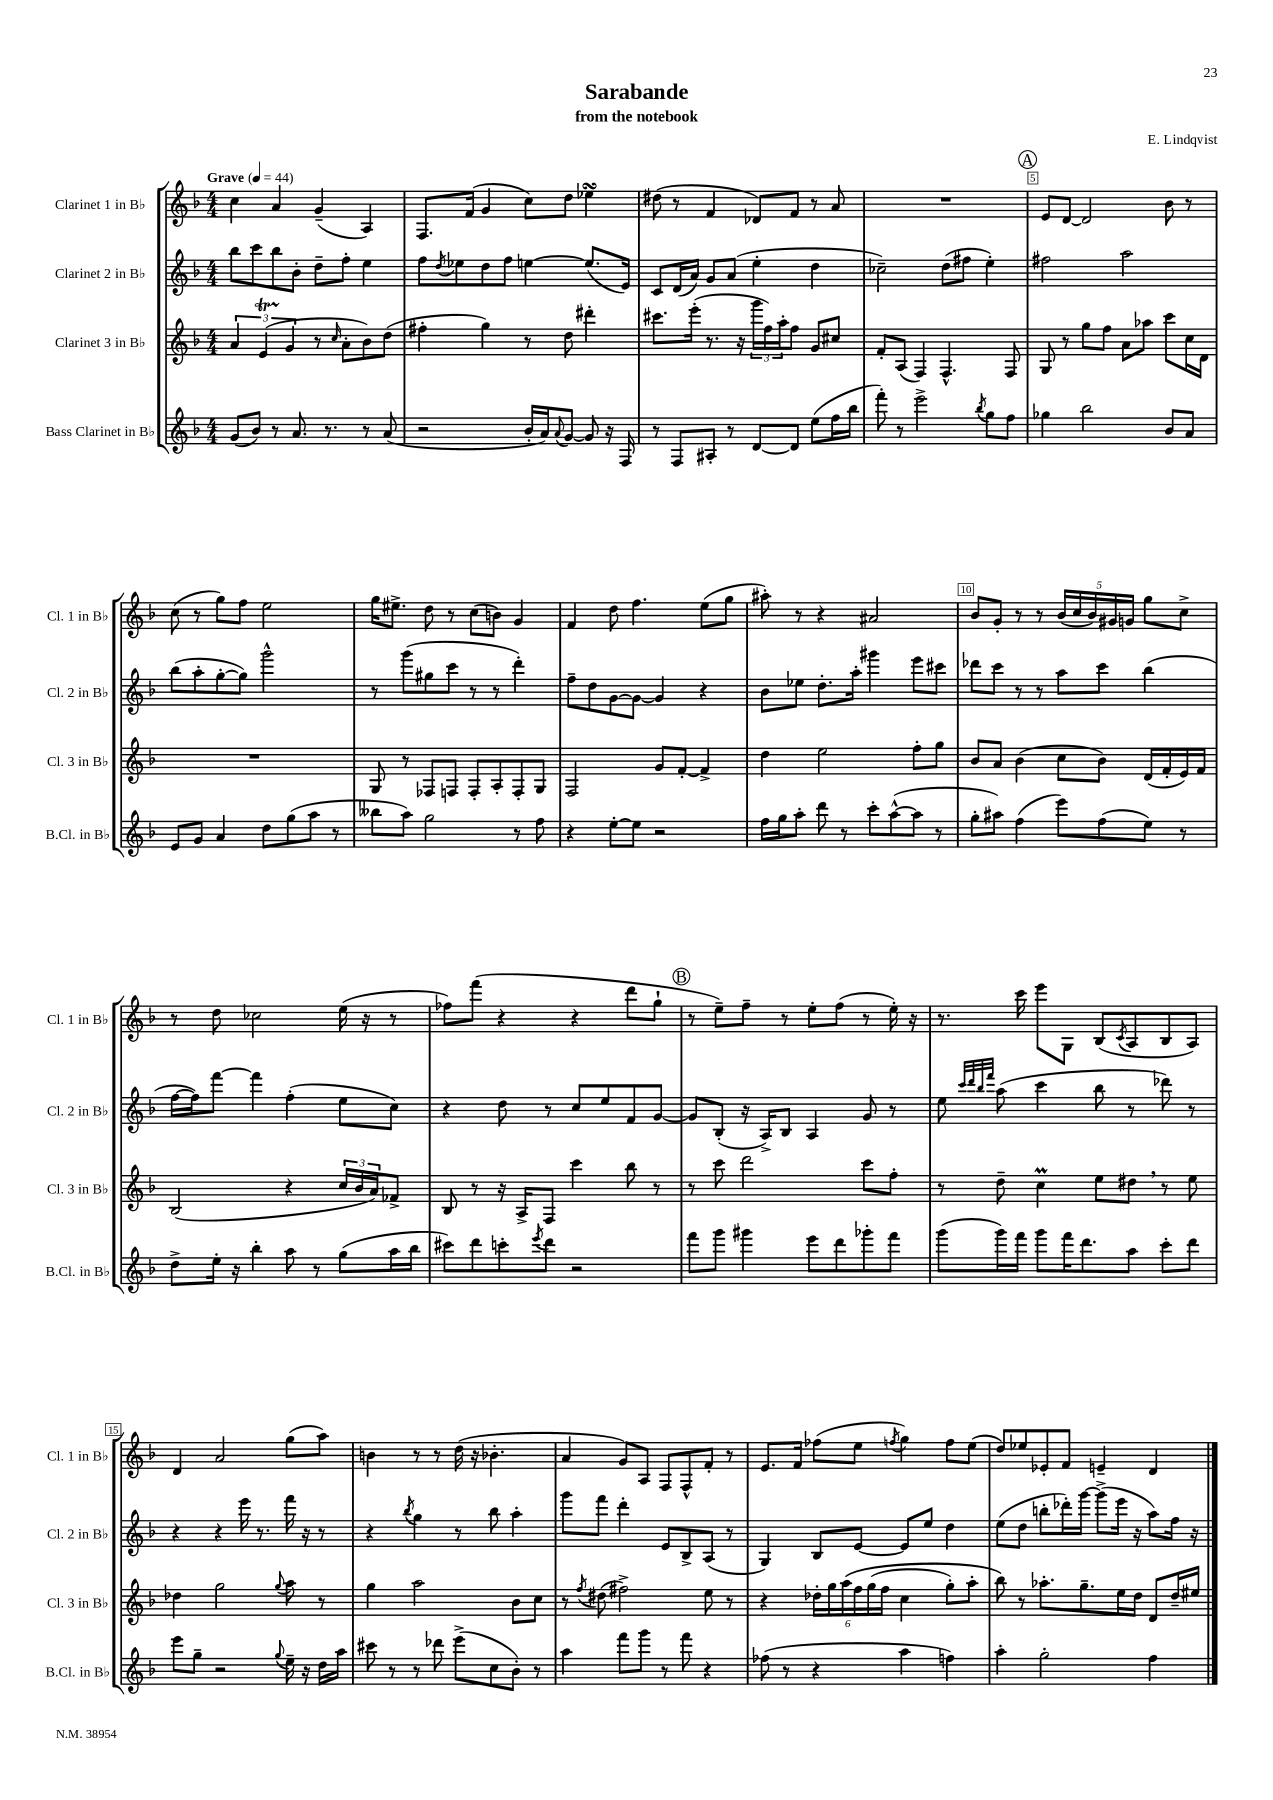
\header { title = "Sarabande" composer = "E. Lindqvist" subtitle = "from the notebook" }
<<
\new StaffGroup <<
\new Staff = "s0" \with { instrumentName = "Clarinet 1 in Bb" shortInstrumentName = "Cl. 1 in Bb" } {
    \clef treble \key f \major \numericTimeSignature \time 4/4 \tempo "Grave" 4 = 44
    c''4 a'4 g'4--( a4) |
    f8. f'16( g'4 c''8) d''8 ees''4\turn |
    dis''8( r8 f'4 des'8) f'8 r8 a'8 |
    R1 |
    \mark \markup { \circle "A" } e'8 d'8~ d'2 bes'8 r8 |
    c''8( r8 g''8) f''8 e''2 |
    g''16 eis''8.-> d''8 r8 c''8( b'8) g'4 |
    f'4 d''8 f''4. e''8( g''8 |
    ais''8-.) r8 r4 ais'2 |
    bes'8 g'8-. r8 r8 \tuplet 5/4 { bes'16( c''16 bes'16) gis'16 g'16 } g''8 c''8-> |
    r8 d''8 ces''2 e''16( r16 r8 |
    fes''8) f'''8( r4 r4 d'''8 g''8-! |
    \mark \markup { \circle "B" } r8 e''8--) f''8-- r8 e''8-. f''8( r8 e''16-.) r16 |
    r8. c'''16 e'''8 g8 bes8( \acciaccatura { c'8 } a8 bes8 a8) |
    d'4 a'2 g''8( a''8) |
    b'4 r8 r8 d''16( r16 bes'4.-. |
    a'4 g'8) a8 f8 f8-^ f'8-. r8 |
    e'8. f'16 fes''8( e''8 \acciaccatura { f''8 } g''4) f''8 e''8( |
    d''8) ees''8 ees'8-. f'8 e'4-- d'4 \bar "|." |
}
\new Staff = "s1" \with { instrumentName = "Clarinet 2 in Bb" shortInstrumentName = "Cl. 2 in Bb" } {
    \clef treble \key f \major \numericTimeSignature \time 4/4
    bes''8 c'''8 bes''8 bes'8-. d''8-- f''8-. e''4 |
    f''8 \acciaccatura { d''8 } ees''8 d''8 f''8 e''4~ e''8.( e'16) |
    c'8 d'16( a'16) g'8 a'8( e''4-. d''4 |
    ces''2--) d''8( fis''8 e''4-.) |
    \mark \markup { \circle "A" } fis''2 a''2 |
    bes''8( a''8-. g''8~-. g''8) g'''2-^ |
    r8 g'''8( gis''8 c'''8 r8 r8 d'''4-.) |
    f''8-- d''8 g'8~ g'8~ g'4 r4 |
    bes'8 ees''8 d''8.-. a''16-. gis'''4 e'''8 cis'''8 |
    des'''8 c'''8 r8 r8 a''8 c'''8 bes''4( |
    f''16~ f''16) f'''8~ f'''4 f''4-.( e''8 c''8) |
    r4 d''8 r8 c''8 e''8 f'8 g'8~ |
    \mark \markup { \circle "B" } g'8 bes8-.( r16 a16->) bes8 a4 g'8 r8 |
    e''8 \grace { c'''32 d'''32 bes''32 f'''32 } a''8( c'''4 bes''8 r8 des'''8) r8 |
    r4 r4 e'''16 r8. f'''16 r16 r8 |
    r4 \acciaccatura { bes''8 } g''4 r8 bes''8 a''4-. |
    g'''8 f'''8 d'''4-. e'8 bes8-> a8( r8 |
    g4) bes8 e'8~ e'8 e''8 d''4 |
    e''8( d''8 b''8-. des'''16-.) g'''16~ g'''8->( e'''16 r16 a''8) f''16 r16 \bar "|." |
}
\new Staff = "s2" \with { instrumentName = "Clarinet 3 in Bb" shortInstrumentName = "Cl. 3 in Bb" } {
    \clef treble \key f \major \numericTimeSignature \time 4/4
    \tuplet 3/2 { a'4 e'4\startTrillSpan( g'4\stopTrillSpan } r8 \grace { c''16 } a'8-. bes'8) d''8( |
    fis''4-. g''4) r8 d''8 dis'''4-. |
    cis'''8. e'''16-.( r8. r16 \tuplet 3/2 { g'''16 f''16) a''16-. } f''8 g'8 cis''8 |
    f'8-. a8( f4) f4.-^ f8 |
    \mark \markup { \circle "A" } g8 r8 g''8 f''8 a'8 aes''8 c'''8 c''16 d'16 |
    R1 |
    g8 r8 fes8 f8 f8-. a8-. f8-. g8 |
    f2 g'8 f'8~-. f'4-> |
    d''4 e''2 f''8-. g''8 |
    bes'8 a'8 bes'4( c''8 bes'8) d'16( f'16-. e'16) f'16 |
    bes2( r4 \tuplet 3/2 { c''16 bes'16 a'16) } fes'8-> |
    bes8 r8 r16 a16-> f8 c'''4 bes''8 r8 |
    \mark \markup { \circle "B" } r8 c'''8 d'''2 c'''8 f''8-. |
    r8 d''8-- c''4\prall e''8 dis''8 \breathe r8 e''8 |
    des''4 g''2 \appoggiatura { g''8 } a''8 r8 |
    g''4 a''2 bes'8 c''8 |
    r8 \acciaccatura { f''8 } dis''8( fis''2->) e''8 r8 |
    r4 \tuplet 6/4 { des''16-. g''16 a''16\( f''16 g''16( f''16 } c''4 g''8-.) a''8-. |
    bes''8\) r8 aes''8.-. g''8.-- e''16 d''16 d'8 d''16-- eis''16 \bar "|." |
}
\new Staff = "s3" \with { instrumentName = "Bass Clarinet in Bb" shortInstrumentName = "B.Cl. in Bb" } {
    \clef treble \key f \major \numericTimeSignature \time 4/4
    g'8( bes'8) r8 a'8. r8. r8 a'8( |
    r2 bes'16-. a'16) \appoggiatura { a'8 } g'8~ g'8 r16 f16 |
    r8 f8 ais8-. r8 d'8~ d'8 e''8( f''16 bes''16 |
    f'''8-.) r8 e'''2-> \acciaccatura { bes''8 } g''8 f''8 |
    \mark \markup { \circle "A" } ges''4 bes''2 bes'8 a'8 |
    e'8 g'8 a'4 d''8 g''8( a''8 r8 |
    beses''8 a''8) g''2 r8 f''8 |
    r4 e''8~-. e''8 r2 |
    f''16 g''16 a''8-. d'''8 r8 c'''8-. a''8~-^( a''8 r8 |
    g''8-. ais''8) f''4( e'''8) f''8( e''8) r8 |
    d''8-> e''16-. r16 bes''4-. a''8 r8 g''8( a''16 bes''16 |
    cis'''8) d'''8 c'''8-. \acciaccatura { e'''8 } d'''8 r2 |
    \mark \markup { \circle "B" } f'''8 g'''8 gis'''4 e'''8 d'''8 ges'''8-. f'''8 |
    g'''8( g'''16) f'''16 g'''8 f'''16 d'''8. a''8 c'''8-. d'''8 |
    e'''8 g''8-- r2 \appoggiatura { g''8 } e''16-- r16 d''16 a''16 |
    cis'''8 r8 r8 des'''8 e'''8->( c''8 bes'8-.) r8 |
    a''4 f'''8 g'''8 r8 f'''8 r4 |
    fes''8( r8 r4 a''4 f''4) |
    a''4-. g''2-. f''4 \bar "|." |
}
>>
>>
\layout { \context { \Score \override BarNumber.break-visibility = ##(#f #t #t) barNumberVisibility = #(every-nth-bar-number-visible 5) \override BarNumber.stencil = #(make-stencil-boxer 0.1 0.3 ly:text-interface::print) } }
